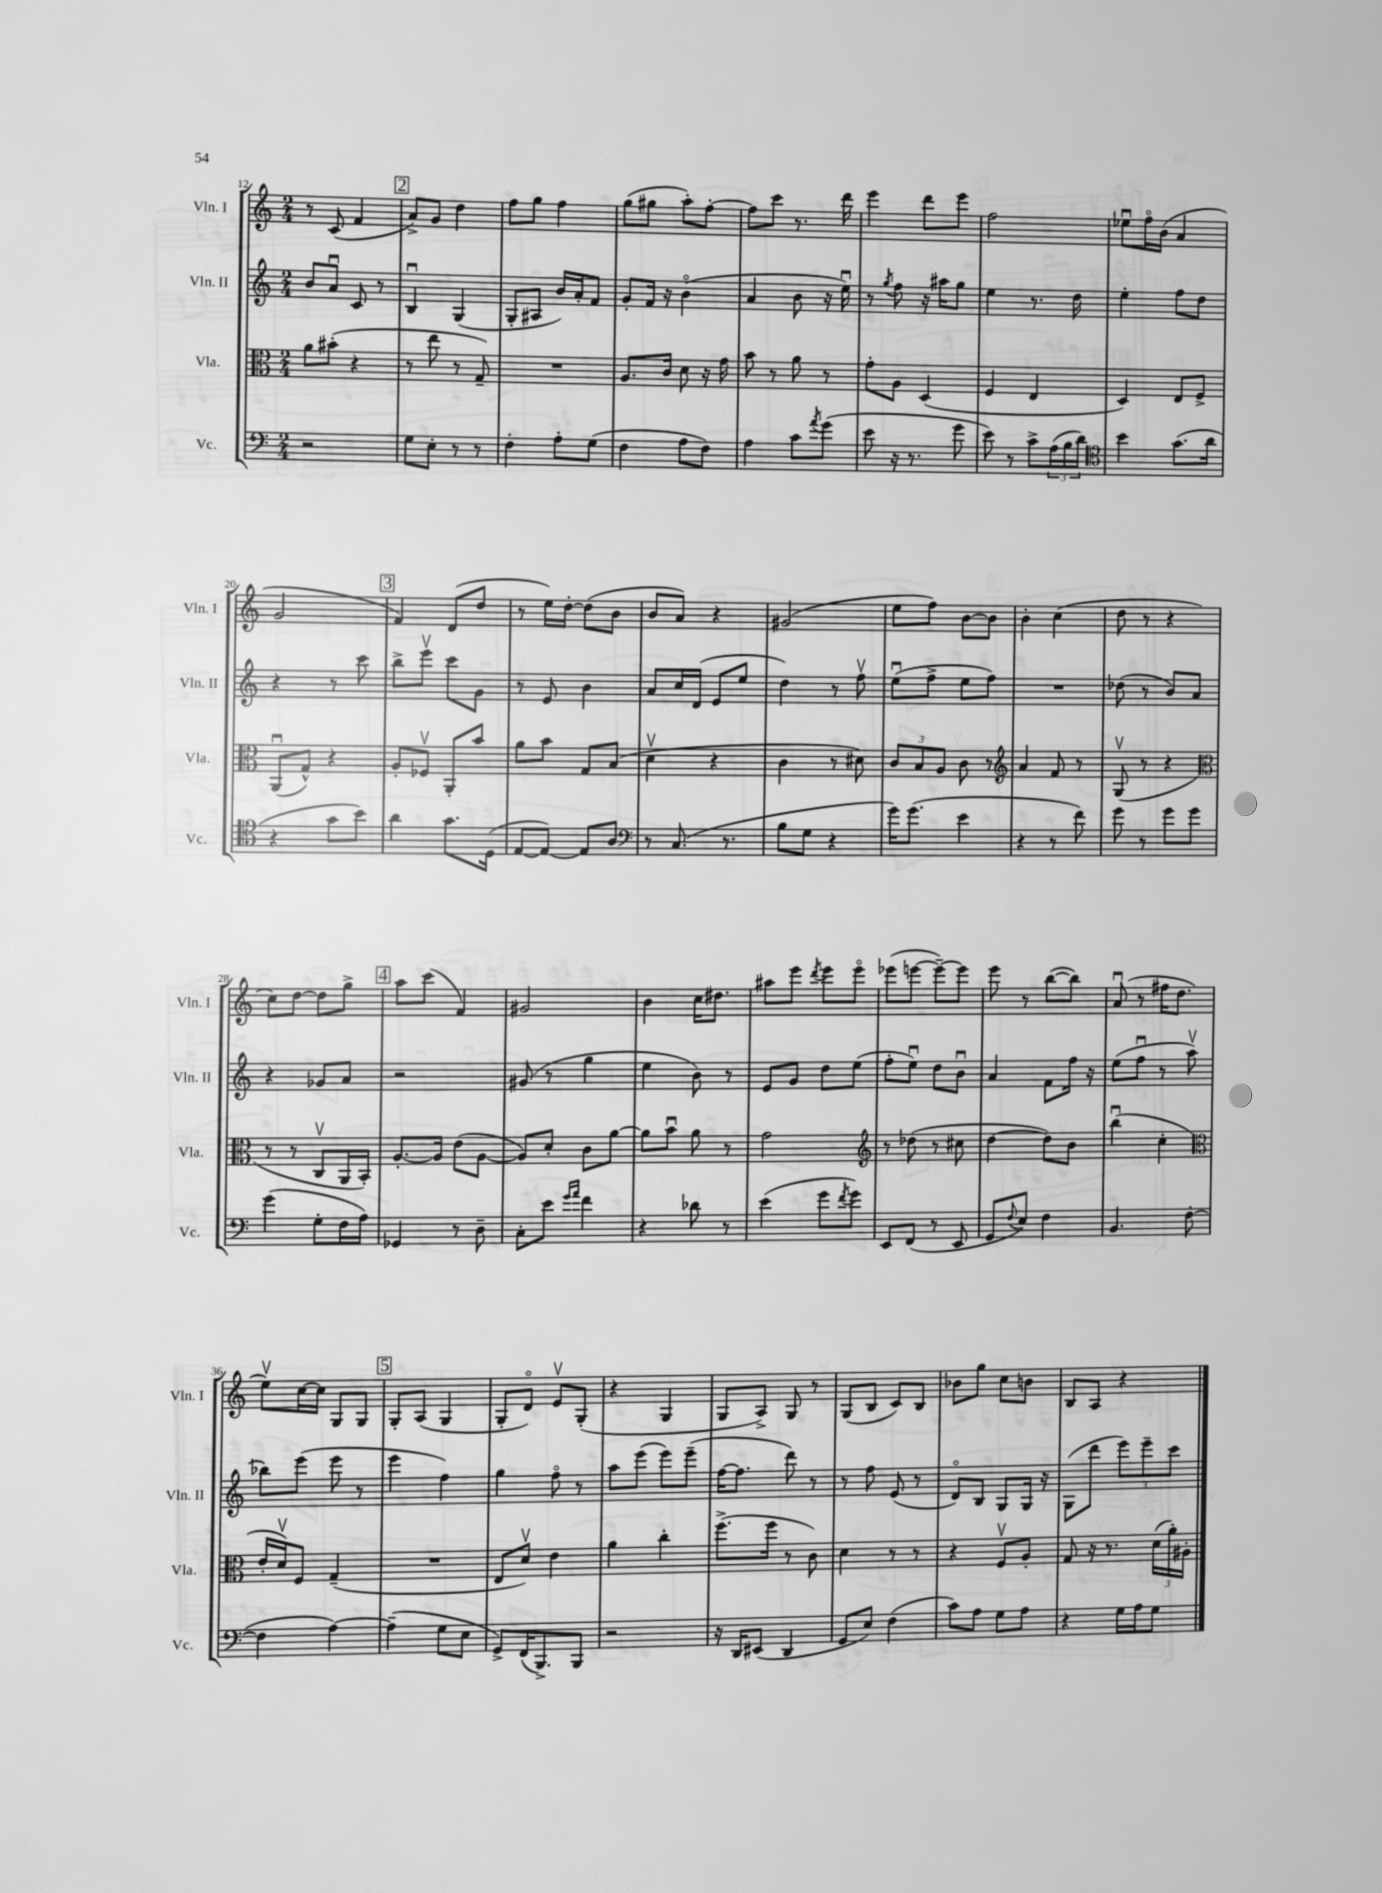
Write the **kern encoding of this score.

**kern	**kern	**kern	**kern
*staff4	*staff3	*staff2	*staff1
*clefF4	*clefC3	*clefG2	*clefG2
*k[]	*k[]	*k[]	*k[]
*M2/4	*M2/4	*M2/4	*M2/4
2r	8a	8b	8r
.	(8b#'	8au	(8c
.	4r	8c	4f
.	.	8r	.
=	=	=	=
8G	8r	4Bu	8a^)
8E'	8ee	.	8g
8r	8r	(4G	4dd
8r	8G~)	.	.
=	=	=	=
4F'	2r	8G'	8ff
.	.	8A#	8gg
8A'	.	16b)	4ff
.	.	16a'	.
(8G	.	8f	.
=	=	=	=
4F	8.A	8g'	(8gg
.	.	16f	8gg#
.	16c	16r	.
8A	8d	(4bo	8aa')
8F)	16r	.	[8ff'
.	16g	.	.
=	=	=	=
4A	8b	4a	8ff]
.	8r	.	8ccc
8c	8a	8b	8.r
8qa	.	.	.
(8g	8r	16r	.
.	.	16eeu)	16ddd
=	=	=	=
8e	8g'	8r	4eee
.	.	8qgg	.
16r	8A	8ff	.
8.r	.	.	.
.	(4D	16r	8ddd
.	.	16aa#	.
8g	.	8gg	8eee
=	=	=	=
8e)	4F	4ee	2ff
8r	.	.	.
8c^	4E	8.r	.
(24A	.	.	.
24B	.	.	.
.	.	16dd	.
24d)	.	.	.
=	=	=	=
*clefC4	*	*	*
4b	4D)	4ee'	8ee-u
.	.	.	16ffo
.	.	.	(16b
(8.g	8E	8ff	4a
.	8F^	8dd	.
16a	.	.	.
=	=	=	=
4r	(8AAu	4r	2g
.	8G^^)	.	.
8g	4r	8r	.
8b)	.	8ccc	.
=	=	=	=
4a	8A'	8bb^	4f)
.	8F-v	8eeev	.
8.g	8AA'	8ccc	(8d
.	8b	8g	8dd
(16D	.	.	.
=	=	=	=
[8E	8a	8r	8r
8E_)	8b	8e	16ee)
.	.	.	[16dd'
8E]	8G	4b	(8dd]
8A	(8B	.	8b
=	=	=	=
*clefF4	*	*	*
8r	4dv	8a	8b
(8.C	.	16cc	8a)
.	.	(16d	.
.	4r	8e	4r
8.r	.	.	.
.	.	8ee	.
=	=	=	=
8B	4c	4dd)	(2g#
8G	.	.	.
4r	8r	8r	.
.	8d#)	8ffv	.
=	=	=	=
16g)	12c	(8eeu	8ee
(8.g	.	.	.
.	12B	.	.
.	.	8ff^	8ff)
.	12A	.	.
4e	8c	8ee	[8b
.	8r	8ff)	8b]
=	=	=	=
*	*clefG2	*	*
4r	4a	2r	4b'
8r	8f	.	(4cc
8f)	8r	.	.
=	=	=	=
8g	(8Gv	(8dd-	8dd
8r	8r	8r	8r
8g	4r	8b)	4r
8g	.	8a	.
=	=	=	=
*	*clefC3	*	*
(4g	8r	4r	8cc)
.	8r	.	[8dd
8G'	8Cv	8g-	8dd]
16F	16AA	8a	8gg^
16A)	16BB')	.	.
=	=	=	=
4GG-	[8.A'	2r	8aa
.	.	.	(8ccc
.	16A]	.	.
8r	(8e	.	4f)
8D~	[8A	.	.
=	=	=	=
8C'	8A])	(8g#	2g#
8e	8d'	8r	.
16qqg	.	.	.
16qqa	.	.	.
4f	8c	4gg	.
.	[8a	.	.
=	=	=	=
4r	8a]	4ee	4b
.	8bu	.	.
8d-	8a	8b)	16cc
.	.	.	8.dd#
8r	8r	8r	.
=	=	=	=
(4e	2g	8e	8aa#
.	.	8g	8eee
.	.	.	8qddd
8g	.	8dd	8eee
8qf	.	.	.
8g)	.	(8ee	8eeeo
=	=	=	=
*	*clefG2	*	*
8EE	8r	8ff'	(8eee-
(8FF	(8dd-	8eeu)	[8eee
8r	8r	8dd	8eee~_)
8EE	8cc#	8bu	8eee]
=	=	=	=
8GG	[4dd	4a	8eee
8qqF	.	.	.
8E)	.	.	8r
4F	8dd])	8f	([8bb
.	8b	16ff	8bb])
.	.	16r	.
=	=	=	=
4.BB	(4bbu	(8ee	(8au
.	.	8ffu	8r
.	4cc'	8r	16ff#
.	.	.	8.dd
([8F	.	8aav	.
=	=	=	=
*	*clefC3	*	*
4F]	16e'	8bb-)	8eev)
.	16dv)	.	.
.	8F	(8eee	[16cc
.	.	.	16cc]
[4A)	(4G~	8eee	8G
.	.	8r	8G
=	=	=	=
(4A~]	2r	4eee	8G'
.	.	.	(8A
8G	.	4ff)	4G
8E	.	.	.
=	=	=	=
8GG^)	8E	4gg	8G'
(16FF	8dv)	.	8do)
8.BBB^)	.	.	.
.	4e	8ffo	8ev
8BBB	.	8r	(8G'
=	=	=	=
2r	4a	8aa	4r
.	.	(8eee	.
.	4cc'	8eee)	4G
.	.	(8eee~	.
=	=	=	=
16r	(8.ff^	[16ff	8G
16DD	.	8.ff]	.
(8EE#	.	.	8A^)
.	16ff	.	.
4DD	8r	8ddd)	8G
.	8c)	8r	8r
=	=	=	=
8GG	4d	8r	(8G
8E)	.	8ff	8B
(4F	8r	(8e	8c)
.	8r	8r	8B
=	=	=	=
8c)	4r	8do)	8b-
8A	.	8B	8gg
8G	8Fv	8G	8cc
8A	8A'	16G	8b
.	.	16r	.
=	=	=	=
4r	8G	(8G	8B
.	16r	8ddd	8A
.	8.r	.	.
16G	.	12eee)	4r
16A	.	.	.
.	.	12eee~	.
8G	(24d	.	.
.	24a')	12ccc	.
.	24A#'	.	.
==	==	==	==
*-	*-	*-	*-
